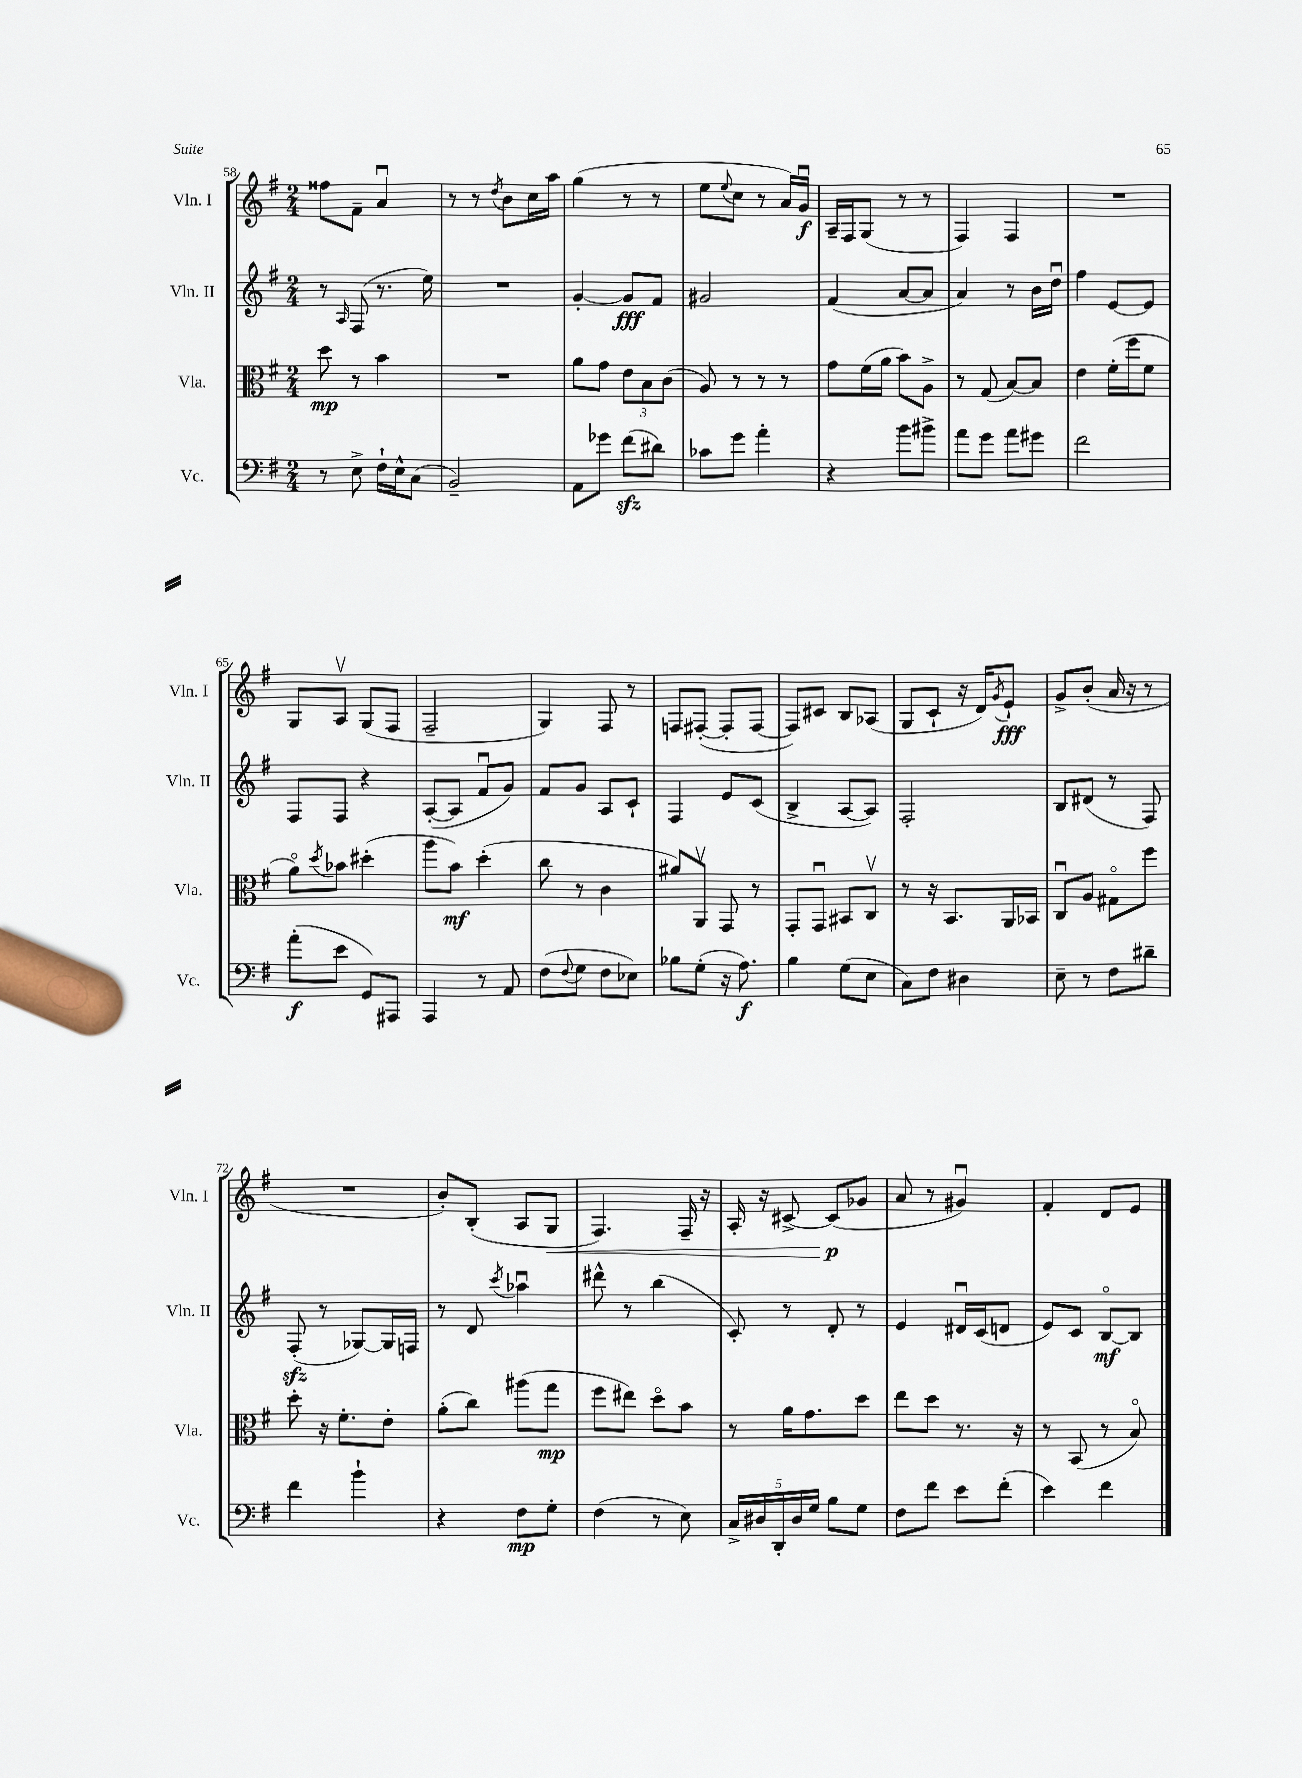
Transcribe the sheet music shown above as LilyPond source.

<<
\new StaffGroup <<
\new Staff = "s0" \with { instrumentName = "Vln. I" shortInstrumentName = "Vln. I" } {
    \clef treble \key g \major \numericTimeSignature \time 2/4
    fisis''8 fis'8-- a'4\downbow |
    r8 r8 \acciaccatura { d''8 } b'8 c''16 a''16 |
    g''4( r8 r8 |
    e''8 \appoggiatura { e''8 } c''8 r8 a'16) g'16\downbow\f |
    a16-- fis16 g8( r8 r8 |
    fis4) fis4 |
    R2 |
    g8 a8\upbow g8( fis8 |
    fis2-- |
    g4) fis8 r8 |
    f8 fis8~-.( fis8-. fis8~ |
    fis8) cis'8 b8 aes8( |
    g8 c'8-! r16 d'16) \acciaccatura { g'8 } e'8-!\fff |
    g'8-> b'8-.( a'16 r16 r8 |
    R2 |
    b'8-.) b8-.( a8 g8\< |
    fis4.) fis16-- r16 |
    a16-. r16 cis'8~-> cis'8\p\!( ges'8 |
    a'8 r8 gis'4\downbow) |
    fis'4-. d'8 e'8 \bar "|." |
}
\new Staff = "s1" \with { instrumentName = "Vln. II" shortInstrumentName = "Vln. II" } {
    \clef treble \key g \major \numericTimeSignature \time 2/4
    r8 \grace { a16 } fis8( r8. e''16) |
    R2 |
    g'4~-. g'8\fff fis'8 |
    gis'2 |
    fis'4( a'8~ a'8 |
    a'4) r8 b'16 d''16\downbow |
    fis''4 e'8~ e'8 |
    fis8 fis8 r4 |
    a8~-.( a8 fis'8\downbow g'8) |
    fis'8 g'8 a8 c'8-! |
    fis4 e'8 c'8( |
    b4-> a8~ a8) |
    fis2-. |
    b8 dis'8( r8 fis8) |
    fis8-.\sfz( r8 ges8~) ges16 f16 |
    r8 d'8 \acciaccatura { c'''8 } aes''4\downbow |
    dis'''8-^ r8 b''4( |
    c'8-.) r8 d'8-. r8 |
    e'4 dis'16\downbow c'16( d'8 |
    e'8) c'8 b8~\flageolet\mf b8 \bar "|." |
}
\new Staff = "s2" \with { instrumentName = "Vla." shortInstrumentName = "Vla." } {
    \clef alto \key g \major \numericTimeSignature \time 2/4
    d''8\mp r8 b'4 |
    R2 |
    a'8 g'8 \tuplet 3/2 { e'8 b8 c'8( } |
    a8) r8 r8 r8 |
    g'8 fis'16( a'16 b'8) a8-> |
    r8 g8( b8~) b8 |
    e'4 fis'16-.( fis''16 fis'8 |
    a'8\flageolet) \acciaccatura { d''8 } bes'8 dis''4-.( |
    a''8 b'8\mf) d''4-.( |
    c''8 r8 c'4 |
    ais'8) a,8\upbow g,8 r8 |
    g,8-. g,8\downbow bis,8 c8\upbow |
    r8 r16 b,8. a,16 bes,16 |
    c8\downbow a8 gis8\flageolet fis''8 |
    d''8-. r16 fis'8.-. e'8-. |
    a'8-.( c''8) ais''8( g''8\mp |
    fis''8 eis''8) d''8\flageolet b'8 |
    r8 a'16 g'8. d''8 |
    e''8 d''8 r8. r16 |
    r8 b,8( r8 b8\flageolet) \bar "|." |
}
\new Staff = "s3" \with { instrumentName = "Vc." shortInstrumentName = "Vc." } {
    \clef bass \key g \major \numericTimeSignature \time 2/4
    r8 e8-> fis16-! e16-^ c8( |
    b,2--) |
    a,8 ges'8 fis'8\sfz( dis'8) |
    ces'8 g'8 a'4-. |
    r4 b'8 bis'8-> |
    a'8 g'8 a'8 gis'8 |
    fis'2 |
    a'8-.\f( e'8 g,8) ais,,8 |
    a,,4 r8 a,8 |
    fis8( \appoggiatura { fis8 } g8 fis8 ees8) |
    bes8 g8-.( r16 a8.\f) |
    b4 g8( e8 |
    c8) fis8 dis4 |
    e8-- r8 fis8 dis'8-- |
    fis'4 b'4-! |
    r4 fis8\mp g8-. |
    fis4( r8 e8) |
    \tuplet 5/4 { c16-> dis16 d,16-. dis16 g16 } b8 g8 |
    fis8 fis'8 e'8 fis'8-.( |
    e'4) fis'4 \bar "|." |
}
>>
>>
\layout { \context { \Score currentBarNumber = #58 } }
